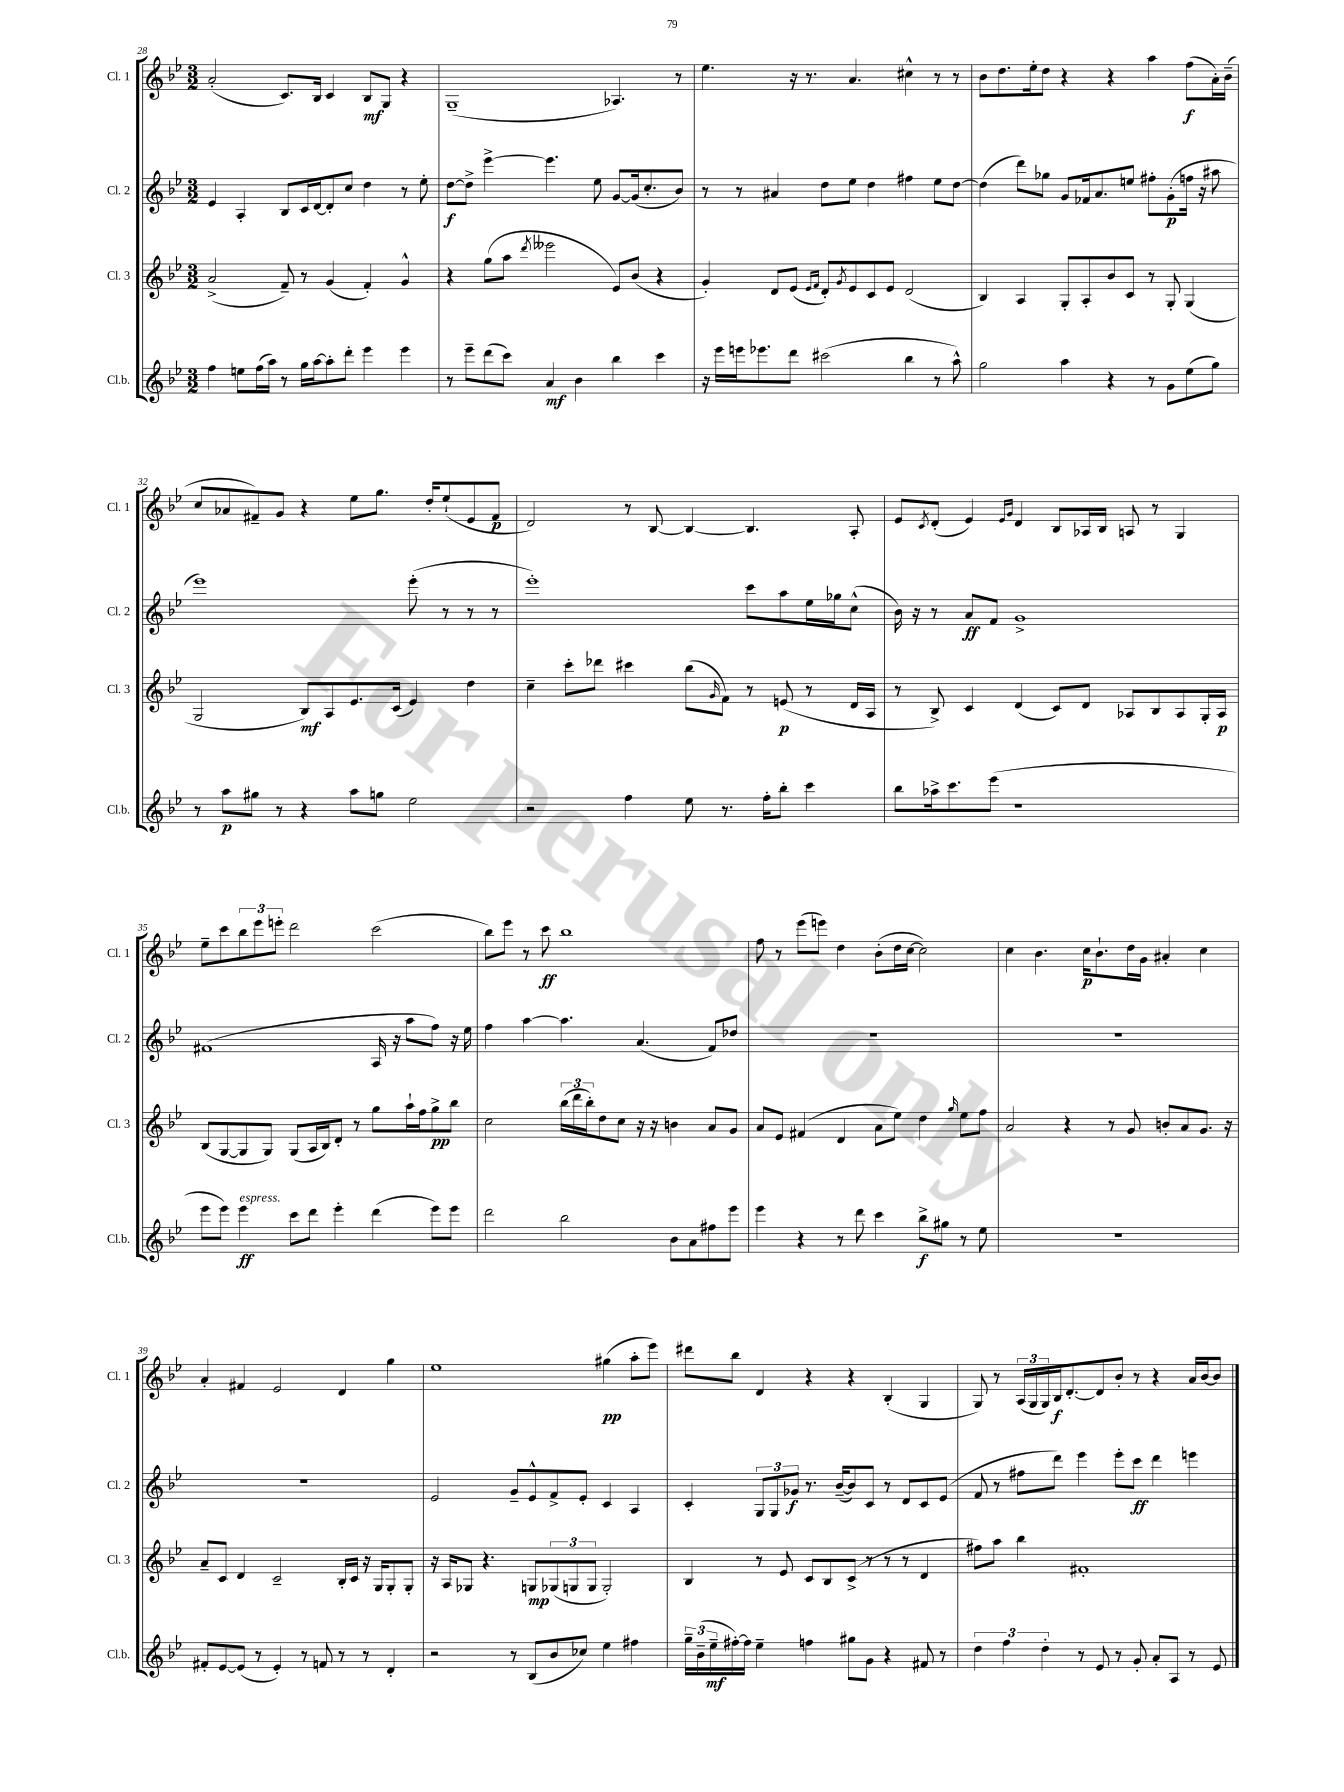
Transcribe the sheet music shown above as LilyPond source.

<<
\new StaffGroup <<
\new Staff = "s0" \with { instrumentName = "Cl. 1" shortInstrumentName = "Cl. 1" } {
    \clef treble \key bes \major \numericTimeSignature \time 3/2
    a'2-.( c'8.) bes16 c'4 bes8\mf g8 r4 |
    g1--( aes4.) r8 |
    ees''4. r16 r8. a'4. cis''4-^ r8 r8 |
    bes'8 d''8. ees''16-. d''8 r4 r4 a''4 f''8\f( a'16-.) bes'16--( |
    c''8 aes'8 fis'8--) g'8 r4 ees''8 g''8. d''16-. ees''8-!( ees'8 fis'8\p |
    d'2) r8 bes8~ bes4~ bes4. a8-. |
    ees'8 \acciaccatura { c'8 } d'8-.( ees'4) \grace { ees'16 g'16 } d'4 bes8 aes16 bes16 a8 r8 g4 |
    ees''8-- c'''8 \tuplet 3/2 { bes''8 ees'''8 e'''8-. } d'''2 c'''2( |
    bes''8) ees'''8 r8 c'''8\ff bes''1 |
    f''8 r8 ees'''8( e'''8) d''4 bes'8-.( d''16 c''16~ c''2) |
    c''4 bes'4. c''16\p bes'8.-! d''16 g'16 ais'4-. c''4 |
    a'4-. fis'4 ees'2 d'4 g''4 |
    ees''1 gis''4\pp( a''8-. ees'''8) |
    dis'''8 bes''8 d'4 r4 r4 bes4-.( g4 |
    g8) r8 \tuplet 3/2 { a16( g16 g16) } bes16\f d'8.~-. d'8 bes'8-. r8 r4 a'16 bes'16~ bes'8 \bar "|." |
}
\new Staff = "s1" \with { instrumentName = "Cl. 2" shortInstrumentName = "Cl. 2" } {
    \clef treble \key bes \major \numericTimeSignature \time 3/2
    ees'4 a4-. bes8 c'16 d'16~ d'8-. c''8 d''4 r8 ees''8-. |
    d''8~\f d''8-> ees'''4~-> ees'''4. ees''8 g'8~ g'16( c''8.-. bes'8) |
    r8 r8 ais'4 d''8 ees''8 d''4 fis''4 ees''8 d''8~ |
    d''4( d'''8) ges''8 g'8 fes'16 a'8. e''8 fis''8-. g'8-.\p( f''16 r16 ais''8 |
    ees'''1) ees'''8-.( r8 r8 r8 |
    ees'''1-.) c'''8 a''8 ees''16 ges''16 c''8-^( |
    bes'16) r16 r8 a'8\ff f'8 g'1-> |
    fis'1( a16 r16 a''8 f''8) r16 ees''16 |
    f''4 a''4~ a''4. a'4.( f'8) des''8 |
    R1. |
    R1. |
    R1. |
    ees'2 g'8-- ees'8-^ f'8-> ees'8-. c'4 a4 |
    c'4-. \tuplet 3/2 { g8 g8 ges'8\f } r8. bes'16~--( bes'8) c'8 r8 d'8 c'8 ees'8( |
    f'8 r8 fis''8 d'''8) ees'''4 ees'''8-. c'''8\ff d'''4 e'''4 \bar "|." |
}
\new Staff = "s2" \with { instrumentName = "Cl. 3" shortInstrumentName = "Cl. 3" } {
    \clef treble \key bes \major \numericTimeSignature \time 3/2
    a'2->( f'8--) r8 g'4( f'4-.) g'4-^ |
    r4 g''8( a''8 \acciaccatura { d'''8 } eeses'''2 ees'8) bes'8( r4 |
    g'4-.) d'8 ees'8( \grace { ees'16 f'16 } d'8-.) \acciaccatura { g'8 } ees'8 c'8 ees'8 d'2( |
    bes4) a4 g8-. a8-. bes'8 c'8 r8 g8-. g4( |
    g2 bes8\mf) a8 ees'8. c'16( ees'4) d''4 |
    c''4-- c'''8-. des'''8 cis'''4 bes''8( \grace { g'16 } f'8) r8 e'8\p( r8 d'16 a16 |
    r8 bes8->) c'4 d'4( c'8) d'8 aes8 bes8 aes8 g16-. aes16\p |
    bes8( g8~ g8 g8) g8( a16 bes16) d'8-. r8 g''8 a''16-! f''16 g''8->\pp bes''8 |
    c''2 \tuplet 3/2 { bes''16( d'''16 bes''16-.) } d''8 c''8 r16 r16 b'4 a'8 g'8 |
    a'8 ees'8 fis'4( d'4 a'8 ees''8) d''4 \grace { g''16 } ees''8 f''8 |
    a'2 r4 r8 g'8 b'8-. a'8 g'8. r16 |
    a'8-- c'8 d'4 c'2-- bes16-. c'16 r16 g16 g8-. g8-. |
    r16 a16 ges8 r4. g8\mp \tuplet 3/2 { ges8( g8 g8 } g2-.) |
    bes4 r8 ees'8 c'8 bes8 c'8->( r8 r8 r8 d'4 |
    fis''8) a''8 bes''4 fis'1-. \bar "|." |
}
\new Staff = "s3" \with { instrumentName = "Cl.b." shortInstrumentName = "Cl.b." } {
    \clef treble \key bes \major \numericTimeSignature \time 3/2
    f''4 e''8 f''16( a''16) r8 g''16 a''16~ a''8-. d'''8-. ees'''4 ees'''4 |
    r8 ees'''8-- d'''8( c'''8) a'4\mf bes'4 bes''4 c'''4 |
    r16 ees'''16 e'''16 ees'''8. d'''8 cis'''2( bes''4 r8 a''8-^) |
    g''2 a''4 r4 r8 g'8 ees''8( g''8) |
    r8 a''8\p gis''8 r8 r4 a''8 g''8 ees''2 |
    r2 f''4 ees''8 r8. f''16-. bes''8-. c'''4 |
    bes''8 aes''16-> c'''8. ees'''8( r1 |
    ees'''8 ees'''8) ees'''4\ff^\markup { \italic "espress." } c'''8 d'''8 ees'''4-. d'''4( ees'''8) ees'''8 |
    d'''2 bes''2 bes'8 a'8 fis''8 ees'''8 |
    ees'''4 r4 r8 d'''8 c'''4 bes''8->\f gis''8 r8 ees''8 |
    R1. |
    fis'8-. ees'8~ ees'8( r8 ees'4-.) r8 f'8 r8 r8 d'4-. |
    r2 r8 bes8( bes'8 ces''8) ees''4 fis''4 |
    \tuplet 3/2 { g''16-- bes'16--( ees''16--\mf } fis''16~-.) fis''16 ees''4-- f''4 gis''8 g'8 r4 fis'8 r8 |
    \tuplet 3/2 { d''4 f''4 d''4-. } r8 ees'8 r8 g'8-. a'8-. a8 r8 ees'8 \bar "|." |
}
>>
>>
\layout { \context { \Score currentBarNumber = #28 } }
